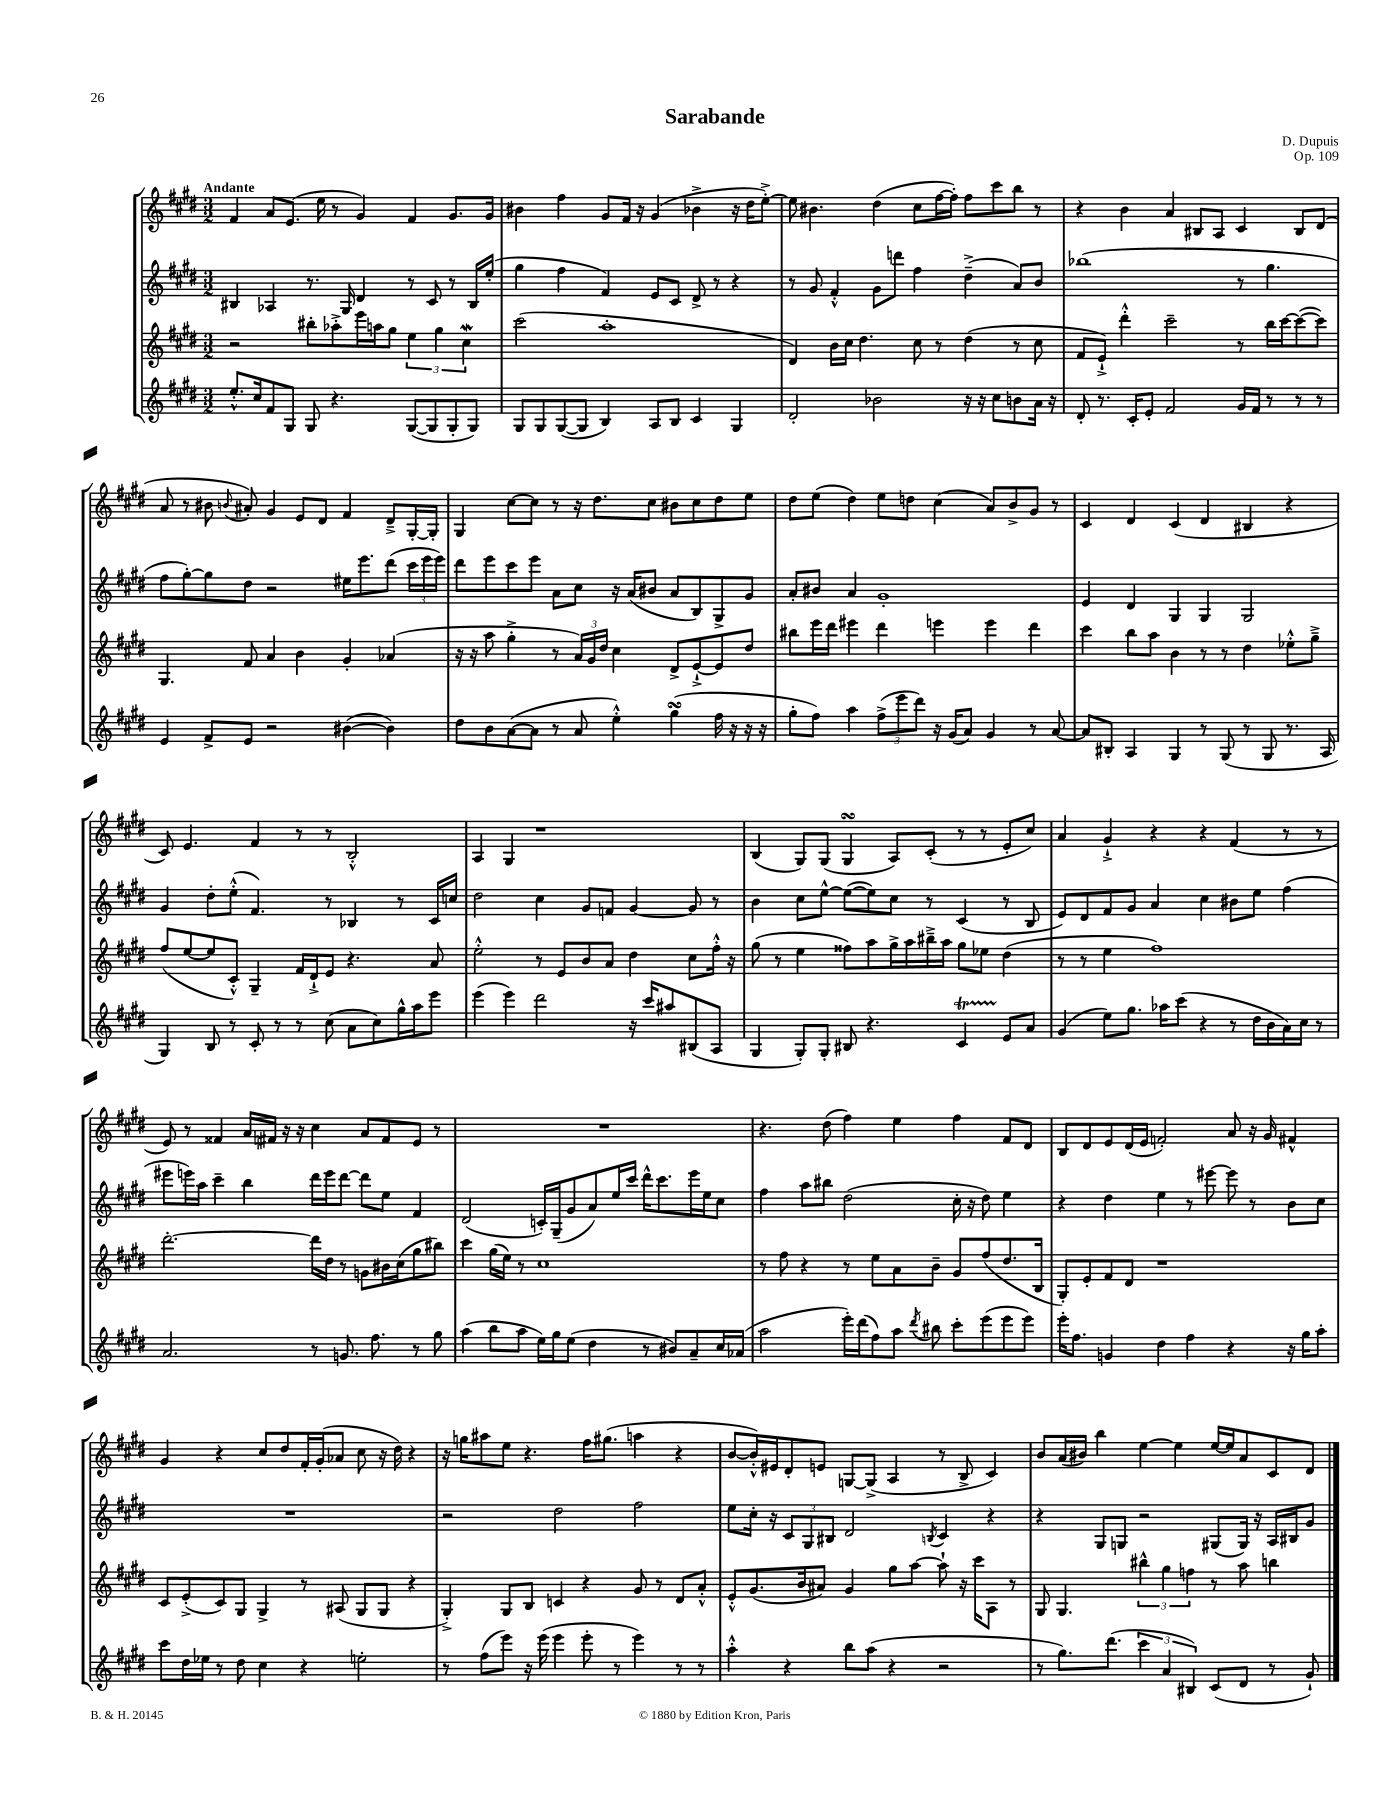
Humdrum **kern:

**kern	**kern	**kern	**kern
*part4	*part3	*part2	*part1
*staff4	*staff3	*staff2	*staff1
*clefG2	*clefG2	*clefG2	*clefG2
*k[f#c#g#d#]	*k[f#c#g#d#]	*k[f#c#g#d#]	*k[f#c#g#d#]
*M3/2	*M3/2	*M3/2	*M3/2
=1	=1	=1	=1
!	!	!	!LO:TX:a:B:t=Andante
8.ee'^^/L	2r	4B#X/	4f#/
16cc#/k	.	.	.
8f#/	.	4A-X/	8a/L
8G#/J	.	.	(8.e/J
8G#/	8bb#X'\L	8.r	.
.	.	.	16ee\
4.r	8aa-X'^\	.	8r
.	.	16G#/	.
.	16eee\L	4d#/	4g#/)
.	16aan\J	.	.
.	8gg#\J	.	.
([8G#/L	6ee\	8r	4f#/
8G#/]	.	8c#/	.
.	6gg#\	.	.
8G#'/	.	8r	8.g#/L
.	6cc#W\	.	.
8G#/J)	.	16B#/LL	.
.	.	(16ee'/JJ	16g#/Jk
=2	=2	=2	=2
8G#/L	(2ccc#\	4gg#\	4b#X\
8G#/	.	.	.
([8G#/	.	4ff#\	4ff#\
8G#/J]	.	.	.
4B/)	1aa'	4f#/)	8g#/L
.	.	.	16f#/Jk
.	.	.	16r
8A/L	.	8e/L	(4g#/
8B/J	.	8c#/J	.
4c#/	.	8d#^/	4b-X^\
.	.	8r	.
4G#/	.	4r	16r
.	.	.	16dd#\KL
.	.	.	[8ee'^\J)
=3	=3	=3	=3
2d#'/	4d#/)	8r	8ee\]
.	.	8g#/	4.b#X\
.	16b\LL	4f#'^^/	.
.	16cc#\JJ	.	.
.	4.dd#\	.	.
2b-X\	.	8g#\L	(4dd#\
.	.	8dddn\J	.
.	8cc#\	4ff#\	8cc#\L
.	8r	.	[16ff#\L
.	.	.	16ff#'\JJ])
16r	(4dd#\	(4dd#~^\	8ff#\L
16r	.	.	.
8cc#\L	.	.	8ccc#\
8bn\	8r	8a/L)	8bb\J
16a\Jk	8cc#\	8b/J	8r
16r	.	.	.
=4	=4	=4	=4
8d#'/	8f#/L	(1bb-X	4r
8.r	8e`^/J)	.	.
.	4ddd#'^^\	.	4b\
16c#'/KL	.	.	.
8e'/J	.	.	.
2f#/	2ccc#~\	.	4a/
.	.	.	8B#X/L
.	.	.	8A/J
16g#/LL	8r	8r	4c#/
16f#/JJ	.	.	.
8r	16bb\LL	4.gg#\	.
.	[16ccc#\J	.	.
8r	(8ccc#\_	.	8B#/L
8r	8ccc#\J])	.	(8d#/J
!!LO:LB:g=z
=5	=5	=5	=5
4e/	4.G#/	8ff#\L	8a/
.	.	[8gg#'\)	8r
8f#^/L	.	8gg#\]	8b#X\
.	.	.	8qqbn/
8e/J	8f#/	8dd#\J	8a#X'/)
2r	4a/	2r	4g#/
.	4b\	.	8e/L
.	.	.	8d#/J
([4b#X\	4g#'/	16ee#X\KL	4f#/
.	.	8.eee\	.
4b#\])	(4a-X/	(8ddd#\J	8d#~^/L
.	.	24ccc#\LL	[16G#'/L
.	.	24eee\	.
.	.	.	16G#'/JJ]
.	.	24eee\JJ)	.
=6	=6	=6	=6
8dd#\L	16r	8ddd#\L	4G#/
.	16r	.	.
8b\	8aa\	8eee\	.
([8a\	4gg#'^\	8ccc#\	[8cc#\L
8a\J]	.	8eee\J	8cc#\J]
8r	8r	8a\L	8r
8a/	24a/LL)	8cc#\J	16r
.	24g#/	.	.
.	.	.	8.dd#\L
.	24dd#/JJ	.	.
4ee'^^\)	4cc#\	16r	.
.	.	(16a/KL	.
.	.	8b#X/J	8cc#\J
(4gg#sSsS\	8d#^/L	8a/L	8b#X\L
.	[8e`^/	8B/)	8cc#\
16ff#\	8e/]	8G#^/	8dd#\
16r	.	.	.
16r	8dd#/J	8g#/J	8ee\J
16r	.	.	.
=7	=7	=7	=7
8gg#'\L	8bb#X\L	8a'/L	8dd#\L
8ff#\J)	16eee\L	8b#X/J	(8ee\J
.	16ddd#\JJ	.	.
4aa\	4eee#X\	4a/	4dd#\)
(12ff#^\L	4ddd#\	1g#'	8ee\L
12eee\	.	.	.
.	.	.	8ddn\J
12ddd#\J)	.	.	.
16r	4eeen\	.	(4cc#\
(16g#/KL	.	.	.
8a/J)	.	.	.
4g#/	4eee\	.	8a/L)
.	.	.	8b^/
8r	4ddd#\	.	8g#/J
[8a/	.	.	8r
=8	=8	=8	=8
8a/L]	4ccc#\	4e/	4c#/
8B#X'/J	.	.	.
4A/	8bb\L	4d#/	4d#/
.	8aa\J	.	.
4G#/	4b\	4G#/	(4c#/
8r	8r	4G#/	4d#/
(8G#/	8r	.	.
8r	4dd#\	2G#/	4B#X/
8G#/	.	.	.
8.r	8ee-X'^^\L	.	4r
.	8gg#~^\J	.	.
16A/	.	.	.
!!LO:LB:g=z
=9	=9	=9	=9
4G#/)	(8ff#/L	4g#/	8c#/)
.	[8ee/	.	4.e/
8B/	8ee/]	8dd#'\L	.
8r	8c#'^^/J)	(8ee'^^\J	.
8c#'/	4G#~/	4.f#/)	4f#/
8r	.	.	.
8r	16f#/LL	.	8r
.	16d#`^/J	.	.
(8cc#\	8e/J	8r	8r
8a\L	4.r	4B-X/	2B'^^/
8cc#\)	.	.	.
16gg#^^\L	.	8r	.
16aa\J	.	.	.
8eee\J	8a/	16c#/LL	.
.	.	16ccn/JJ	.
=10	=10	=10	=10
(4eee\	2ee'^^\	2dd#\	4A/
4eee\)	.	.	4G#/
2ddd#\	8r	4cc#\	1r
.	8e/L	.	.
.	8b/	8g#/L	.
.	8a/J	8fn/J	.
16r	4dd#\	[4g#/	.
16ccc#/KL	.	.	.
8aa#X/	.	.	.
(8B#X/	8cc#\L	8g#/]	.
8A/J	16ff#'^^\Jk	8r	.
.	16r	.	.
=11	=11	=11	=11
4G#/	(8gg#\	4b\	(4B/
.	8r	.	.
8G#'/L)	4ee\	8cc#\L	8G#/L)
8G#'/J	.	[8ee^^\J	(8G#/J
8B#X/	8ff##X\L)	(8ee\L_	4G#sSsS/
4.r	8aa\	8ee\])	.
.	16gg#^\L	8cc#\J	8A/L)
.	16aa\	.	.
.	16bb#X~^\	8r	(8c#'/J
.	16aa\JJ	.	.
4c#T/	8gg#\L	(4c#/	8r
.	8ee-X\J	.	8r
8e/L	(4dd#\	8r	8e'/L
8a/J	.	8B/	8cc#/J)
=12	=12	=12	=12
(4g#/	8r	8e/L)	4a/
.	8r	8d#/	.
8ee\L)	4ee\	8f#/	4g#`^/
8.gg#\J	.	8g#/J	.
.	1ff#)	4a/	4r
16aa-X\KL	.	.	.
(8ccc#\J	.	.	.
4r	.	4cc#\	4r
8r	.	8b#X\L	(4f#/
16dd#\LL	.	8ee\J	.
16b\	.	.	.
16a\)	.	(4ff#\	8r
16cc#\JJ	.	.	.
8r	.	.	8r
!!LO:LB:g=z
=13	=13	=13	=13
2.a/	[2.ddd#'\	8eee#X\L	8e/)
.	.	16eeen\L)	8r
.	.	16aa\JJ	.
.	.	4ccc#~\	4f##X/
.	.	4bb\	16a/LL
.	.	.	16f#X/JJ
.	.	.	16r
.	.	.	16r
8r	16ddd#\LL]	16ddd#\LL	4cc#\
.	16dd#\JJ	16eee\J	.
8.gn/	8r	[8ddd#\J	.
.	8gn\L	8ddd#\L]	8a/L
8.ff#\	.	.	.
.	16b#X\L	8ee\J	8f#/
.	(16cc#\J	.	.
8r	8gg#\	4f#/	8e/J
8gg#\	8bb#X\J)	.	8r
=14	=14	=14	=14
(4aa\	4ccc#\	(2d#/	1.r
8bb\L	(16gg#\LL	.	.
.	16ee\JJ)	.	.
8aa\J	8r	.	.
16ee\LL)	1cc#	16cn'/LL)	.
16gg#\J	.	(16G#~/J	.
(8ee\J	.	8g#/	.
4dd#\	.	8a/)	.
.	.	16ee/L	.
.	.	16ccc#/JJ	.
8r	.	16ddd#^^\KL	.
.	.	8.ccc#\	.
8b#X/L)	.	.	.
8a~/	.	16eee\L	.
.	.	16ee\J	.
16cc#/L	.	8cc#\J	.
(16a-X/JJ	.	.	.
=15	=15	=15	=15
2aa\	8r	4ff#\	4.r
.	8ff#\	.	.
.	4r	8aa\L	.
.	.	8bb#X\J	(8dd#\
16eee'\LL)	8r	(2dd#\	4ff#\)
(16ddd#\J	.	.	.
8ff#\)	8ee\L	.	.
8aa\J	8a\	.	4ee\
8qddd#/	.	.	.
8bb#X\	8b~\J	.	.
8ccc#'\L	8g#/L	16cc#'\	4ff#\
.	.	16r	.
(8eee\	(8ff#/	8dd#\)	.
8eee\	8.dd#/	4ee\	8f#/L
8eee\J)	.	.	8d#/J
.	16B/Jk	.	.
=16	=16	=16	=16
16eee'\KL	8G#'/L)	4r	8B/L
8.ff#\J	.	.	.
.	8e'/	.	8d#/
4gn/	8f#/	4dd#\	8e/
.	8d#/J	.	(16d#/L
.	.	.	16e/JJ
4dd#\	1r	4ee\	2fn'/)
4ff#\	.	8r	.
.	.	[8eee#X\	.
4r	.	8eee#\]	8a/
.	.	8r	16r
.	.	.	16g#/
16r	.	8b\L	4f#X^^/
16gg#\KL	.	.	.
8aa'\J	.	8cc#\J	.
!!LO:LB:g=z
=17	=17	=17	=17
8ccc#\L	8c#/L	1.r	4g#/
16dd#\L	(8e'^/	.	.
16ee-X\JJ	.	.	.
8r	8c#/)	.	4r
8dd#\	8G#/J	.	.
4cc#\	4G#^/	.	8cc#/L
.	.	.	8dd#/
4r	8r	.	16f#'/L
.	.	.	(16g#'/J
.	(8A#X/	.	8a-X/J
2een'\	8G#/L	.	8cc#\
.	8G#/J	.	16r
.	.	.	16dd#\)
.	4r	.	4r
=18	=18	=18	=18
8r	4G#'^/)	2r	16r
.	.	.	16ggn\KL
(8ff#\L	.	.	8aa#X\
8eee\J)	8G#/L	.	8ee\J
16r	8B/J	.	4.r
(16eee\	.	.	.
4eee\	4cn/	2dd#\	.
8eee'\	4r	.	16ff#\KL
.	.	.	(8.gg#X\J
8r	.	.	.
4eee\)	8g#/	2ff#\	4aan\
.	8r	.	.
8r	8d#/L	.	4r
8r	8a'^^/J	.	.
=19	=19	=19	=19
4aa'^^\	8e'^^/L	8ee\L	[8b/L
.	(8.g#/	16cc#'\Jk	16b'^^/L])
.	.	16r	16e#X/J
4r	.	12c#/L	8d#'/
.	16b/k	.	.
.	.	12G#/	.
.	8a#X/J)	.	8en/J
.	.	12B#X/J	.
8bb\L	4g#/	2d#/	[8Gn/L
(8aa\J	.	.	(8G^/J]
4r	8gg#\L	.	4A/
.	[8aa\J	.	.
.	.	8qBn/	.
2r	8aa`\]	4c#/	8r
.	16r	.	8B^/
.	16ccc#\KL	.	.
.	8A\J	4r	4c#/)
.	8r	.	.
=20	=20	=20	=20
8r	8G#/	4r	8b/L
8.gg#\L)	4.G#/	.	(16a/L
.	.	.	16b#X/JJ)
.	.	8G#/L	4bb\
(8.ddd#\J	.	.	.
.	.	8Gn/J	.
6ccc#\	6bb#X^^\	2r	[4ee\
6a/	6gg#\	.	.
.	.	.	4ee\]
6B#X/)	6ffn\	.	.
(8c#/L	8r	(8G#X/L	[16ee/LL
.	.	.	16ee/J]
8d#/J	8aa\	16G#/Jk)	8a/
.	.	16r	.
8r	4bbn\	16A/LL	8c#/
.	.	16B#X/J	.
8g#`/)	.	8g#/J	8d#/J
==	==	==	==
*-	*-	*-	*-
